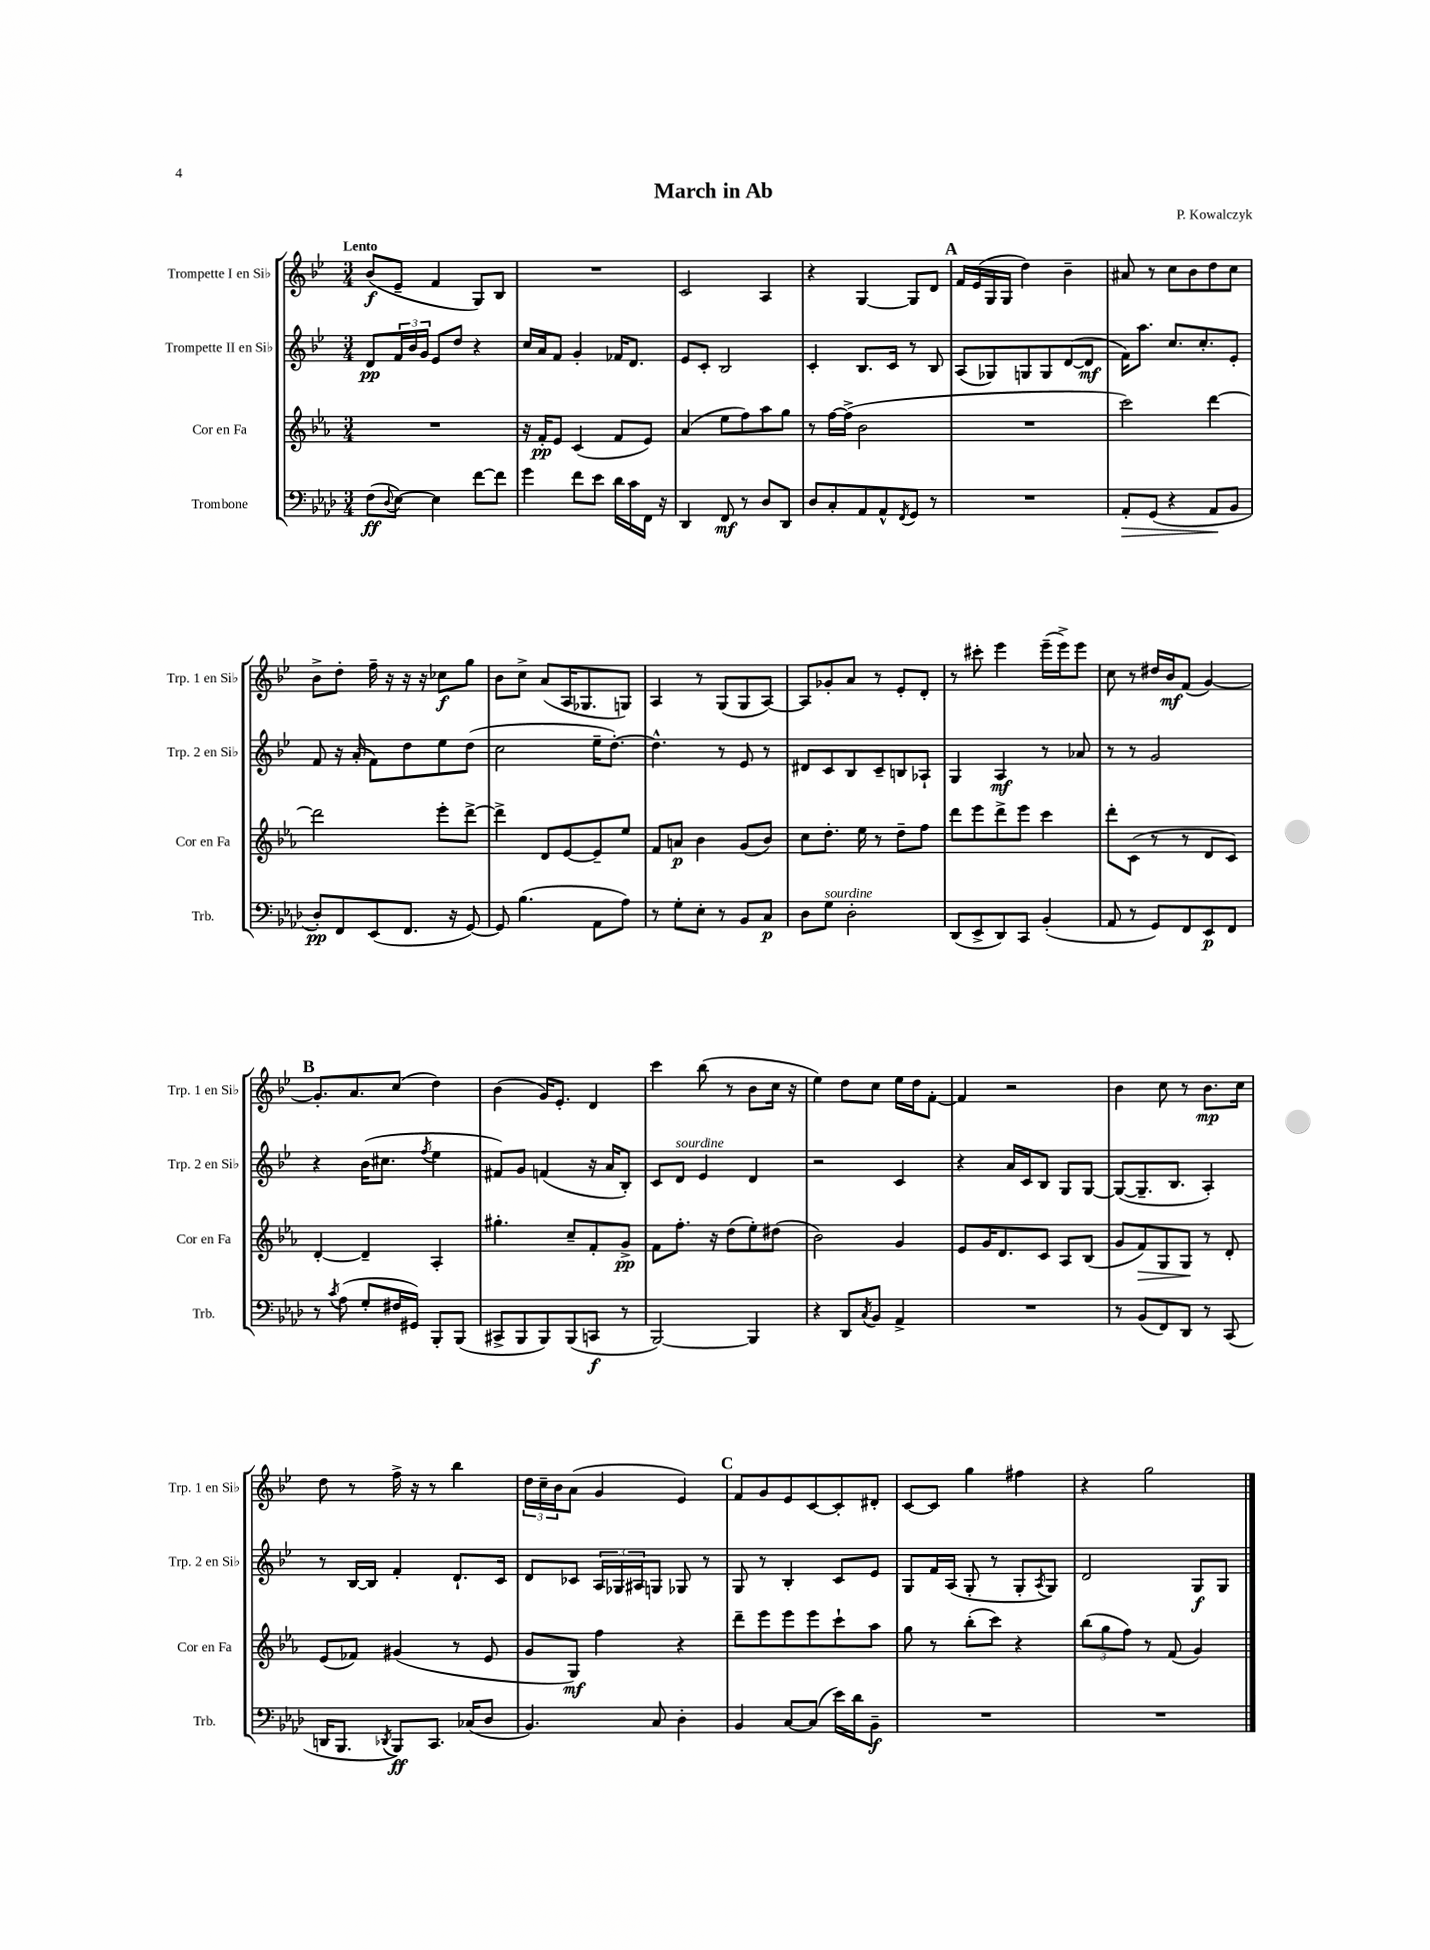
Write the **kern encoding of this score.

**kern	**kern	**kern	**kern
*staff4	*staff3	*staff2	*staff1
*clefF4	*clefG2	*clefG2	*clefG2
*k[b-e-a-d-]	*k[b-e-a-]	*k[b-e-]	*k[b-e-]
*M3/4	*M3/4	*M3/4	*M3/4
(8F	2.r	8d	(8b-
8qqD-	.	.	.
[8E-)	.	24f	8e-~
.	.	24b-	.
.	.	24g	.
4E-]	.	8e-	4f
.	.	8dd	.
[8f	.	4r	8G)
8f]	.	.	8B-
=	=	=	=
4g	16r	16cc	2.r
.	16f'	16a	.
.	8e-	8f	.
8f	(4c	4g'	.
8e-	.	.	.
16d-	8f	16f-	.
16c	.	8.d	.
16FF	8e-)	.	.
16r	.	.	.
=	=	=	=
4DD-	(4a-	8e-	2c
.	.	8c'	.
8FF	8ee-	2B-	.
8r	8ff)	.	.
8D-	8aa-	.	4A
8DD-	8gg	.	.
=	=	=	=
8D-	8r	4c'	4r
8C'	[16ff	.	.
.	(16ff^]	.	.
8AA-	2b-	8.B-	[4G
8AA-^^	.	.	.
.	.	16c	.
8qFF	.	.	.
8GG	.	8r	8G]
8r	.	8B-	8d
=	=	=	=
2.r	2.r	(8A	16f
.	.	.	(16e-
.	.	8G-)	16G
.	.	.	16G
.	.	8G	4dd)
.	.	8G	.
.	.	([8d	4b-~
.	.	8d]	.
=	=	=	=
8AA-'	2ccc)	16f)	8a#
.	.	8.aa	.
(8GG	.	.	8r
4r	.	8.cc	8cc
.	.	.	8b-
.	.	8.cc'	.
8AA-	[4ddd	.	8dd
8BB-	.	8e-'	8cc
=	=	=	=
8D-')	2ddd]	8f	8b-^
8FF	.	16r	8dd'
.	.	(16a'	.
(8EE-	.	8f)	16ff~
.	.	.	16r
8.FF	.	8dd	16r
.	.	.	16r
.	8eee-'	8ee-	8cc-
16r	.	.	.
[8GG)	[8ddd^	(8dd	8gg
=	=	=	=
8GG]	4ddd^]	2cc	8b-
(4.B-	.	.	8cc^
.	8d	.	(8a
.	[8e-	.	16A
.	.	.	8.G-
8AA-	8e-~]	16ee-~	.
.	.	[8.dd')	.
8A-)	8ee-	.	8G)
=	=	=	=
8r	8f	4.dd^^]	4A
8G'	8a	.	.
8E-'	4b-	.	8r
8r	.	8r	(8G
8BB-	(8g	8e-	8G
8C	8b-)	8r	[8A)
=	=	=	=
8D-	8cc	8d#	8A]
8G	8.dd'	8c	8g-'
2D-'	.	8B-	8a
.	16ee-	.	.
.	8r	8c~	8r
.	8dd~	8B	8e-'
.	8ff	8A-`	8d'
=	=	=	=
(8DD-	8ddd	4G	8r
8EE-^	8eee-	.	8ccc#'
8DD-)	8ddd^	4A	4eee-
8CC	8eee-	.	.
(4BB-'	4ccc	8r	(16eee-~
.	.	.	16eee-^)
.	.	8a-	8eee-
=	=	=	=
8AA-	8ddd'	8r	8cc
8r	(8c	8r	8r
8GG)	8r	2g	16dd#
.	.	.	16b-
8FF	8r	.	(8f
8EE-	8d	.	[4g)
8FF	8c)	.	.
=	=	=	=
8r	[4d'	4r	8.g']
8qc	.	.	.
(8A-	.	.	.
.	.	.	8.a
8G'	4d~]	(16b-	.
.	.	8.cc#	.
16F#	.	.	(8cc
16GG#)	.	.	.
.	.	8qff	.
8BBB-'	4A-'	4ee-	4dd)
(8BBB-	.	.	.
=	=	=	=
8CC#^	4.gg#'	8f#)	(4b-
8BBB-	.	8g	.
8BBB-)	.	(4f	16g)
.	.	.	8.e-'
(8BBB-	8cc~	.	.
8CC	8f'	16r	4d
.	.	16a	.
8r	8g^	8B-')	.
=	=	=	=
[2BBB-)	8f	8c	4ccc
.	8.ff'	8d	.
.	.	4e-	(8bb-
.	16r	.	.
.	(8dd	.	8r
4BBB-]	8ee-')	4d	8b-
.	(8dd#	.	16cc
.	.	.	16r
=	=	=	=
4r	2b-)	2r	4ee-)
8DD-	.	.	8dd
8qC	.	.	.
8BB-	.	.	8cc
4AA-^	4g	4c	16ee-
.	.	.	16dd
.	.	.	[8f'
=	=	=	=
2.r	8e-	4r	4f]
.	16g	.	.
.	8.d	.	.
.	.	16a	2r
.	.	16c	.
.	8c	8B-	.
.	8A-	8G	.
.	(8B-	[8G	.
=	=	=	=
8r	8g	(8G_	4b-
(8BB-	8f)	8.G~]	.
8FF)	8G	.	8cc
.	.	8.B-	.
8DD-	8G	.	8r
8r	8r	4A')	8.b-
(8CC	8d'	.	.
.	.	.	16cc
=	=	=	=
16DD	(8e-	8r	8dd
8.BBB-	.	.	.
.	8f-)	[16B-	8r
.	.	16B-]	.
8qDD-	.	.	.
8BBB-)	(4g#	4f'	16ff^
.	.	.	16r
8.CC	.	.	8r
.	8r	8.d`	4bb-
(16C-	.	.	.
8D-	8e-	.	.
.	.	16c	.
=	=	=	=
4.BB-)	8g	8d	24dd
.	.	.	24cc~
.	.	.	24b-
.	8G)	8c-	(8a
.	4ff	24A	4g
.	.	24G-	.
.	.	24A#	.
8C	.	8G	.
4D-'	4r	8G-	4e-)
.	.	8r	.
=	=	=	=
4BB-	8ddd~	8G	8f
.	8eee-	8r	8g
[8C	8eee-	4B-'	8e-
(8C]	8eee-	.	[8c
16e-)	8ccc`	8c	8c']
16d-	.	.	.
8BB-~	8aa-	8e-	8d#'
=	=	=	=
2.r	8gg	8G	[8c
.	8r	16f	8c]
.	.	(16A	.
.	(8bb-'	8G'	4gg
.	8ccc)	8r	.
.	4r	8G'	4ff#
.	.	8qA	.
.	.	8G)	.
=	=	=	=
2.r	(12bb-	2d	4r
.	12gg	.	.
.	12ff)	.	.
.	8r	.	2gg
.	(8f	.	.
.	4g)	8G	.
.	.	8G	.
==	==	==	==
*-	*-	*-	*-
